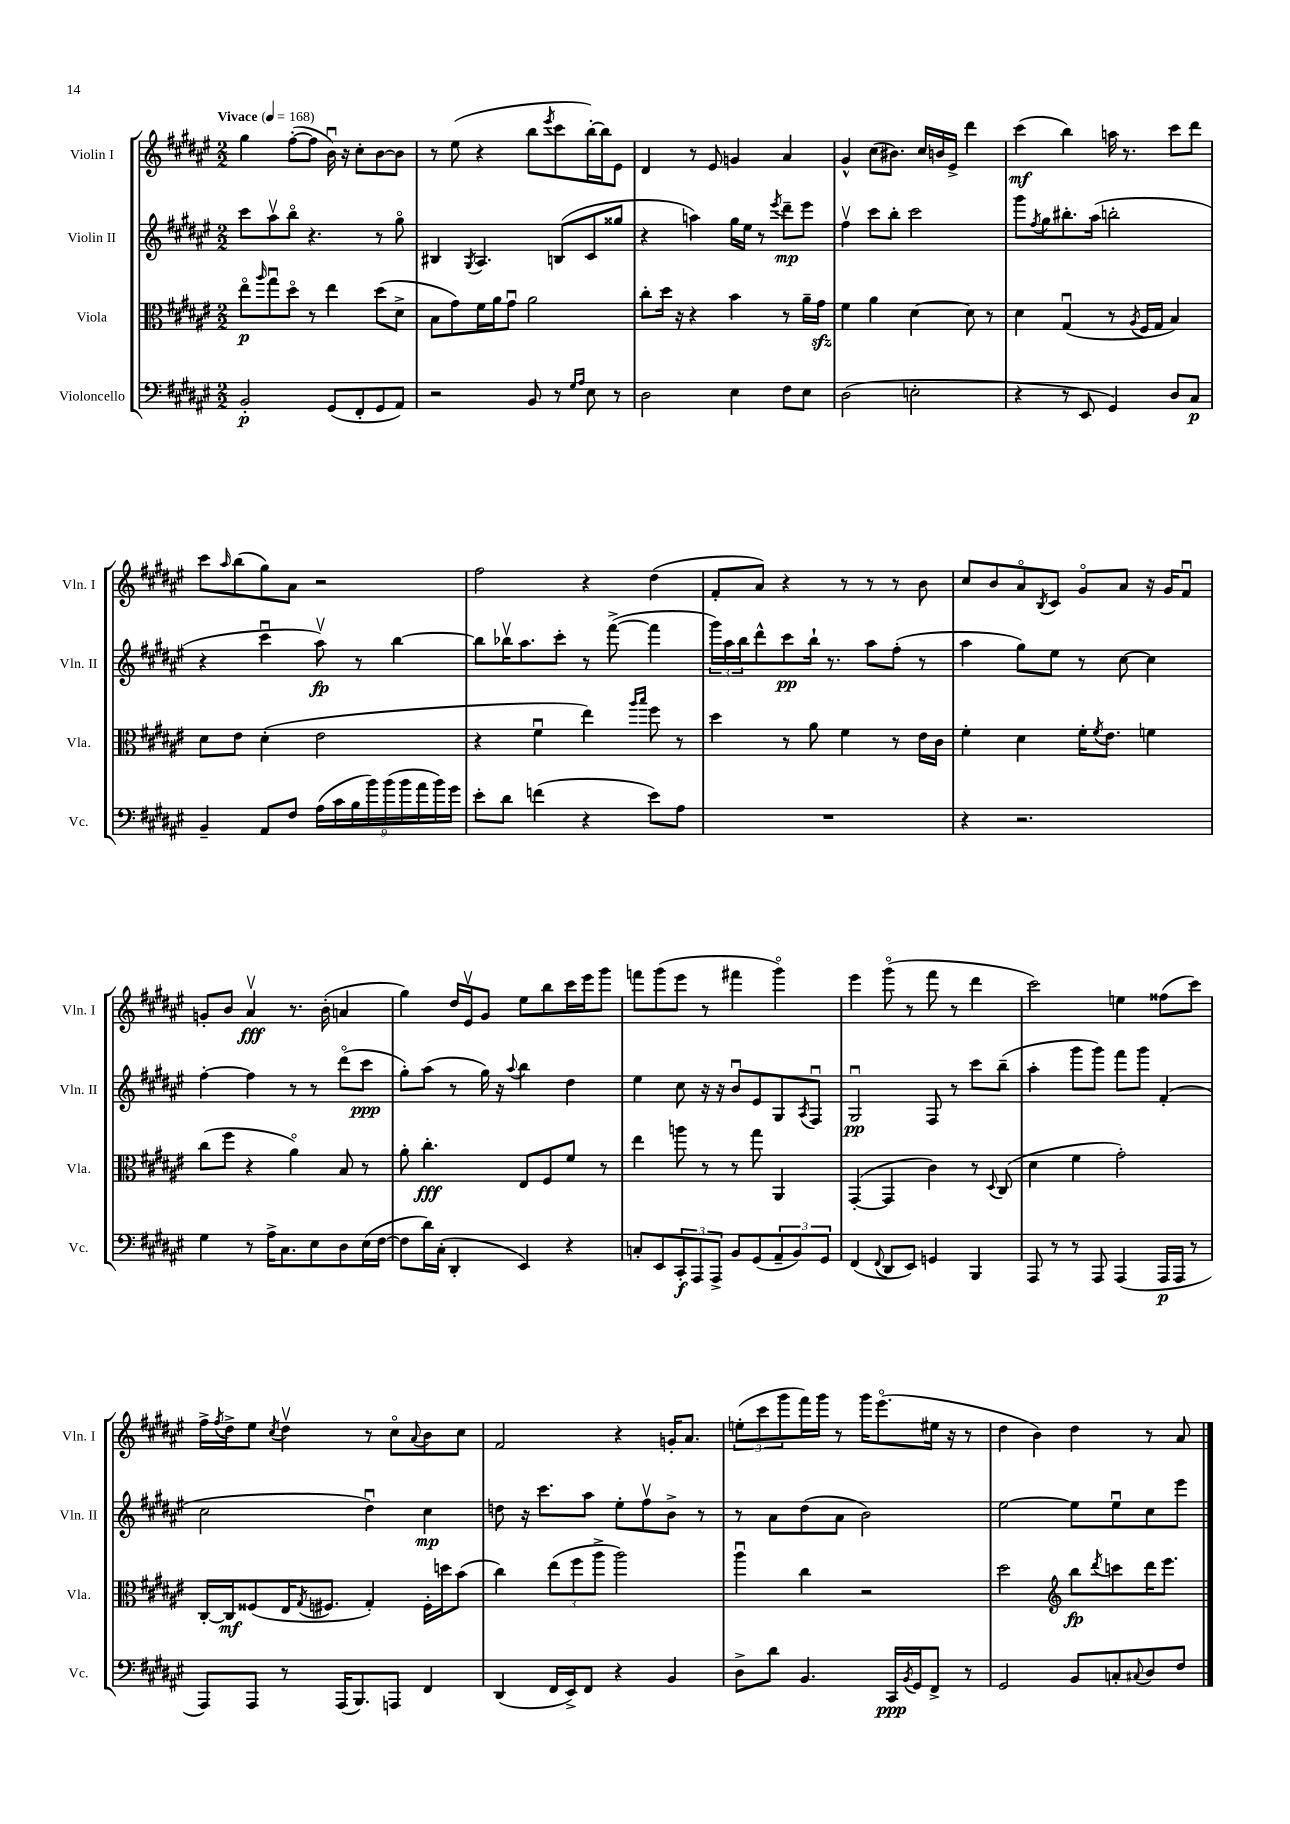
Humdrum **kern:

**kern	**kern	**kern	**kern
*staff4	*staff3	*staff2	*staff1
*clefF4	*clefC3	*clefG2	*clefG2
*k[f#c#g#d#a#e#]	*k[f#c#g#d#a#e#]	*k[f#c#g#d#a#e#]	*k[f#c#g#d#a#e#]
*M2/2	*M2/2	*M2/2	*M2/2
*MM168	*MM168	*MM168	*MM168
2BB'/	8ee#o\L	8ccc#\L	4gg#\
.	16qqaa#/	.	.
.	8gg#u\	8aa#v\	.
.	8dd#o\J	8bbo\J	([8ff#'\L
.	8r	4.r	8ff#\]J
(8GG#/L	4ee#\	.	16bu\)
.	.	.	16r
8FF#'/	.	.	8cc#'\L
8GG#/	(8dd#\L	8r	[8b\
8AA#/J)	8d#^\J	8gg#o\	8b\]J
=	=	=	=
2r	8B\L	4B#/	8r
.	8g#\)	.	(8ee#\
.	.	8qG#/	.
.	16f#\L	4.A#/	4r
.	16a#\J	.	.
.	8g#u\J	.	.
8BB/	2a#\	.	8bb\L
.	.	.	8qeee#/
8r	.	(8B/L	8ccc#\
16qqG#/LL	.	.	.
16qqA#/JJ	.	.	.
8E#\	.	8c#/	[16bb'\L)
.	.	.	16bb\]J
8r	.	8gg##/J	8e#\J
=	=	=	=
2D#\	8cc#'\L	4r	4d#/
.	16dd#\Jk	.	.
.	16r	.	.
.	4r	4aa\)	8r
.	.	.	8e#/
4E#\	4b\	16gg#\LL	4g/
.	.	16ee#\JJ	.
.	.	8r	.
.	.	8qeee#/	.
8F#\L	8r	8ddd#~\L	4a#/
8E#\J	16a#~\LL	8eee#\J	.
.	16g#\JJ	.	.
=	=	=	=
(2D#\	4f#\	4ff#v\	4g#^^/
.	4a#\	8ccc#\L	(8cc#\L
.	.	8bb'\J	8.b#\J)
2E'\	[4d#\	2ccc#\	.
.	.	.	16cc#/LL
.	.	.	16b/
.	.	.	16e#^/JJ
.	8d#\]	.	4ddd#\
.	8r	.	.
=	=	=	=
4r	4d#\	8ggg#\L	(4ccc#\
.	.	8qff#/	.
.	.	8gg#\	.
8r	(4G#u/	8.bb#'\	4bb\)
8EE#/	.	.	.
.	.	(16aa#\Jk	.
4GG#/)	8r	2bb'\	16aa\
.	.	.	8.r
.	8qA#/	.	.
.	16F#/LL	.	.
.	16G#/JJ	.	.
8D#/L	4B/)	.	8ccc#\L
8C#/J	.	.	8ddd#\J
=	=	=	=
4BB~/	8d#\L	4r	8ccc#\L
.	.	.	16qqaa#/
.	8e#\J	.	(8bb\
8AA#/L	(4d#'\	4ccc#u\	8gg#\)
8F#/J	.	.	8a#\J
(18A#\LL	2e#\	8aa#v\)	2r
18c#\	.	.	.
18B\	.	.	.
.	.	8r	.
18b\)	.	.	.
(18b\	.	.	.
.	.	[4bb\	.
18b\	.	.	.
18a#\	.	.	.
18b\)	.	.	.
18g#\JJ	.	.	.
=	=	=	=
8e#'\L	4r	8bb\]L	2ff#\
8d#\J	.	16bb-v\K	.
.	.	8.aa#\	.
(4f\	4f#u\	.	.
.	.	8ccc#'\J	.
4r	4ee#\)	8r	4r
.	.	([8fff#^\	.
.	16qqaa#/LL	.	.
.	16qqbb/JJ	.	.
8e#\L)	8ff#\	4fff#\]	(4dd#\
8A#\J	8r	.	.
=	=	=	=
1r	4dd#\	24ggg#\LL)	8f#'/L
.	.	24aa#\	.
.	.	24bb\J	.
.	.	8ddd#^^\	8a#/J)
.	8r	8ccc#\	4r
.	8a#\	16bb`\Jk	.
.	.	8.r	.
.	4f#\	.	8r
.	.	8aa#\L	8r
.	8r	(8ff#'\J	8r
.	16e#\LL	8r	8b\
.	16c#\JJ	.	.
=	=	=	=
4r	4f#'\	4aa#\	8cc#/L
.	.	.	8b/
2.r	4d#\	8gg#\L)	8a#o/
.	.	.	8qB/
.	.	8ee#\J	8c#/J
.	16f#'\LK	8r	8g#o/L
.	8qf#/	.	.
.	8.e#\J	.	.
.	.	[8cc#\	8a#/J
.	4f\	4cc#\]	16r
.	.	.	16g#/LK
.	.	.	8f#u/J
=	=	=	=
4G#\	(8cc#\L	[4ff#'\	8g'/L
.	8ff#\J	.	8b/J
8r	4r	4ff#\]	4a#v/
16A#^\LK	.	.	.
8.C#\	.	.	.
.	4a#o\)	8r	8.r
8E#\	.	8r	.
.	.	.	(16b'\
8D#\	8B/	(8ddd#o\L	4a/
(16E#\L	8r	8ccc#\J	.
[16F#\JJ	.	.	.
=	=	=	=
8F#\]L	8a#'\	8gg#'\L)	4gg#\)
16d#\L)	4.cc#'\	(8aa#\J	.
(16C#'\JJ	.	.	.
4DD#'/	.	8r	16dd#/LL
.	.	.	16e#v/J
.	.	16gg#\)	8g#/J
.	.	16r	.
.	.	8qqaa#/	.
4EE#/)	8E#/L	4bb\	8ee#\L
.	8F#/	.	8bb\
4r	8f#/J	4dd#\	16ccc#\L
.	.	.	16eee#\J
.	8r	.	8ggg#\J
=	=	=	=
8C'/L	4ee#\	4ee#\	8fff\L
8EE#/	.	.	(8ggg#\
12CC#'/	8aa\	8cc#\	8eee#\J
12AAA#/	.	.	.
.	8r	16r	8r
12AAA#^/J	.	.	.
.	.	16r	.
8BB/L	8r	8bu/L	4fff#\
(8GG#/	8gg#\	8e#/	.
12AA#~/	4AA#/	8G#/	4ggg#o\)
12BB/)	.	.	.
.	.	8qA#/	.
.	.	8F#u/J	.
12GG#/J	.	.	.
=	=	=	=
(4FF#/	([4GG#'/	2G#u/	4eee#\
8qqFF#/	.	.	.
8DD#/L	4GG#/]	.	(8ggg#o\
8EE#/J)	.	.	8r
4GG/	4c#\)	8F#/	8fff#\
.	.	8r	8r
4BBB/	8r	8ccc#\L	4ddd#\
.	8qqD#/	.	.
.	(8C#/	(8bb~\J	.
=	=	=	=
8AAA#/	4d#\	4aa#'\	2ccc#\)
8r	.	.	.
8r	4f#\	8ggg#\L	.
8AAA#/	.	8ggg#\J)	.
(4AAA#/	2g#'\)	8fff#\L	4ee\
.	.	8ggg#\J	.
16AAA#/LL	.	(4f#'/	(8ff##\L
16AAA#/JJ	.	.	.
8r	.	.	8ccc#\J)
=	=	=	=
8AAA#/L)	[16C#'/LL	2cc#\	16ff#^\LL
.	.	.	8qff#/
.	16C#/]J	.	16dd#^\J
8AAA#/J	(8F##/	.	8ee#\J
.	.	.	8qcc#/
8r	16E#/K	.	4dd#v\
.	8qG#/	.	.
.	8.F#/J	.	.
(16AAA#/LK	.	.	.
8.BBB/)	.	.	.
.	4G#'/)	4dd#u\)	8r
8AAA/J	.	.	8cc#o\L
.	.	.	8qqa#/
4FF#/	16F#'\LL	4cc#\	8b\
.	16dd\J	.	.
.	(8b\J	.	8cc#\J
=	=	=	=
(4DD#/	4cc#\)	8dd\	2f#/
.	.	16r	.
.	.	8.ccc#\L	.
16FF#/LL	(12ee#\L	.	.
16EE#^/J)	.	.	.
.	12ff#\	.	.
8FF#/J	.	8aa#\J	.
.	12aa#^\J	.	.
4r	2aa#\)	8ee#'\L	4r
.	.	8ff#v\	.
4BB/	.	8b^\J	16g'/LK
.	.	.	8.a#/J
.	.	8r	.
=	=	=	=
8D#^\L	4aa#u\	8r	(12ee'\L
.	.	.	12ccc#\
8d#\J	.	8a#\L	.
.	.	.	12ggg#\
4.BB/	4cc#\	(8dd#\	16fff#\L)
.	.	.	16ggg#\JJ
.	.	8a#\J	8r
.	2r	2b\)	16ggg#\LK
.	.	.	(8.eee#o\
16CC#/LL	.	.	.
8qBB/	.	.	.
16GG#/J	.	.	.
8FF#^/J	.	.	16ee#\Jk
.	.	.	16r
8r	.	.	8r
=	=	=	=
2GG#/	2dd#\	[2ee#\	4dd#\
.	.	.	4b\)
*	*clefG2	*	*
8BB/L	8bb\L	8ee#\]L	4dd#\
.	8qddd#/	.	.
8C'/	8ccc\	8ee#u\	.
8qqC#/	.	.	.
8D#/	16ddd#\K	8cc#\	8r
.	8.eee#\J	.	.
8F#/J	.	8eee#\J	8a#/
==	==	==	==
*-	*-	*-	*-
